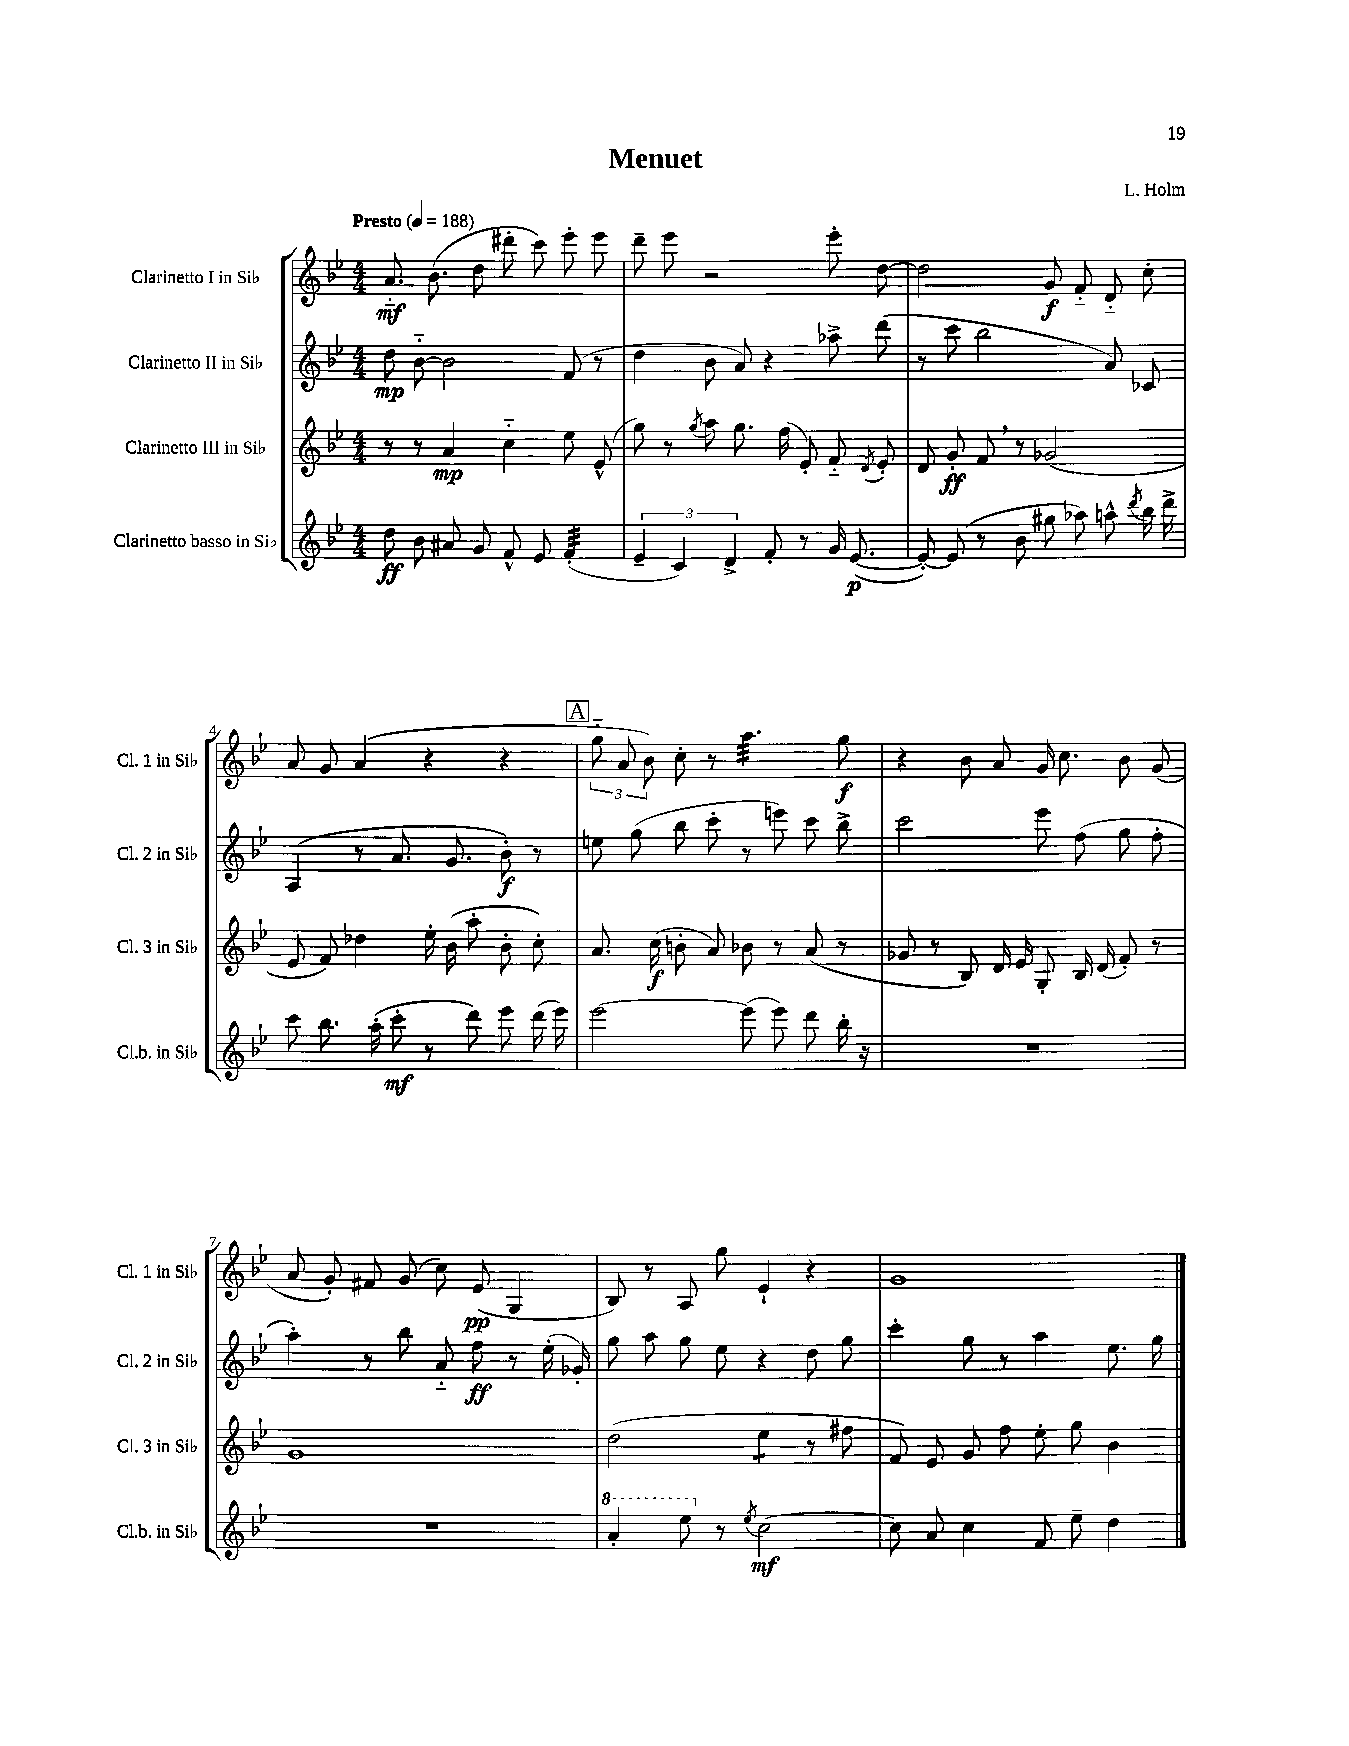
\header { title = "Menuet" composer = "L. Holm" }
<<
\new StaffGroup <<
\new Staff = "s0" \with { instrumentName = "Clarinetto I in Sib" shortInstrumentName = "Cl. 1 in Sib" } {
    \clef treble \key bes \major \numericTimeSignature \time 4/4 \tempo "Presto" 4 = 188
    \autoBeamOff a'8.-_\mf bes'8.( d''8 dis'''8-. c'''8) ees'''8-. ees'''8 |
    d'''8-- ees'''8 r2 ees'''8-. d''8~ |
    d''2 g'8\f f'8-_ d'8-_ c''8-. |
    a'8 g'8 a'4( r4 r4 |
    \mark \markup { \box "A" } \tuplet 3/2 { g''8-_ a'8 bes'8) } c''8-. r8 a''4.:32 g''8\f |
    r4 bes'8 a'8 g'16 c''8. bes'8 g'8( |
    a'8 g'8-.) fis'8 g'8( c''8) ees'8\pp( g4 |
    bes8) r8 a8 g''8 ees'4-! r4 |
    g'1 \bar "|." |
}
\new Staff = "s1" \with { instrumentName = "Clarinetto II in Sib" shortInstrumentName = "Cl. 2 in Sib" } {
    \clef treble \key bes \major \numericTimeSignature \time 4/4
    \autoBeamOff d''8\mp bes'8~-_ bes'2 f'8( r8 |
    d''4 bes'8 a'8) r4 aes''8-> d'''8( |
    r8 c'''8 bes''2 a'8) ces'8 |
    a4( r8 a'8. g'8. bes'8-.\f) r8 |
    \mark \markup { \box "A" } e''8 g''8( bes''8 c'''8-. r8 e'''8) c'''8 bes''8-> |
    c'''2 ees'''8 f''8( g''8 f''8-. |
    a''4-.) r8 bes''8 a'8-_ f''8\ff r8 ees''16-.( ges'16-.) |
    g''8 a''8 g''8 ees''8 r4 d''8 g''8 |
    c'''4-. g''8 r8 a''4 ees''8. g''16 \bar "|." |
}
\new Staff = "s2" \with { instrumentName = "Clarinetto III in Sib" shortInstrumentName = "Cl. 3 in Sib" } {
    \clef treble \key bes \major \numericTimeSignature \time 4/4
    \autoBeamOff r8 r8 a'4\mp c''4-_ ees''8 ees'8-^( |
    g''8) r8 \acciaccatura { g''8 } a''8 g''8. f''16( ees'8-.) f'8-_ \acciaccatura { d'8 } ees'8-. |
    d'8 g'8-.\ff f'8 \breathe r8 ges'2( |
    ees'8 f'8) des''4 ees''16-. bes'16( a''8-. bes'8-. c''8-.) |
    \mark \markup { \box "A" } a'8. c''16\f( b'8-. a'8) bes'8 r8 a'8( r8 |
    ges'8 r8 bes8) d'16 ees'16 g8-. bes16 d'16( f'8-.) r8 |
    g'1 |
    d''2( ees''4:8 r8 fis''8 |
    f'8) ees'8 g'8 f''8 ees''8-. g''8 bes'4 \bar "|." |
}
\new Staff = "s3" \with { instrumentName = "Clarinetto basso in Sib" shortInstrumentName = "Cl.b. in Sib" } {
    \clef treble \key bes \major \numericTimeSignature \time 4/4
    \autoBeamOff d''8\ff bes'8 ais'8 g'8 f'8-^ ees'8 f'4:32-.( |
    \tuplet 3/2 { ees'4-- c'4) d'4-> } f'8-. r8 g'16 ees'8.~\p( |
    ees'8~-.) ees'8( r8 bes'8 gis''8 aes''8) a''8-^ \acciaccatura { d'''8 } bes''16 d'''16-> |
    c'''8 bes''8. a''16-.( c'''8-.\mf r8 d'''8) ees'''8 d'''16( ees'''16) |
    \mark \markup { \box "A" } ees'''2~ ees'''8( ees'''8) d'''8 bes''16-. r16 |
    R1 |
    R1 |
    \ottava #1 a''4-. ees'''8 \ottava #0 r8 \acciaccatura { ees''8 } c''2~\mf |
    c''8 a'8 c''4 f'8 ees''8-- d''4 \bar "|." |
}
>>
>>
